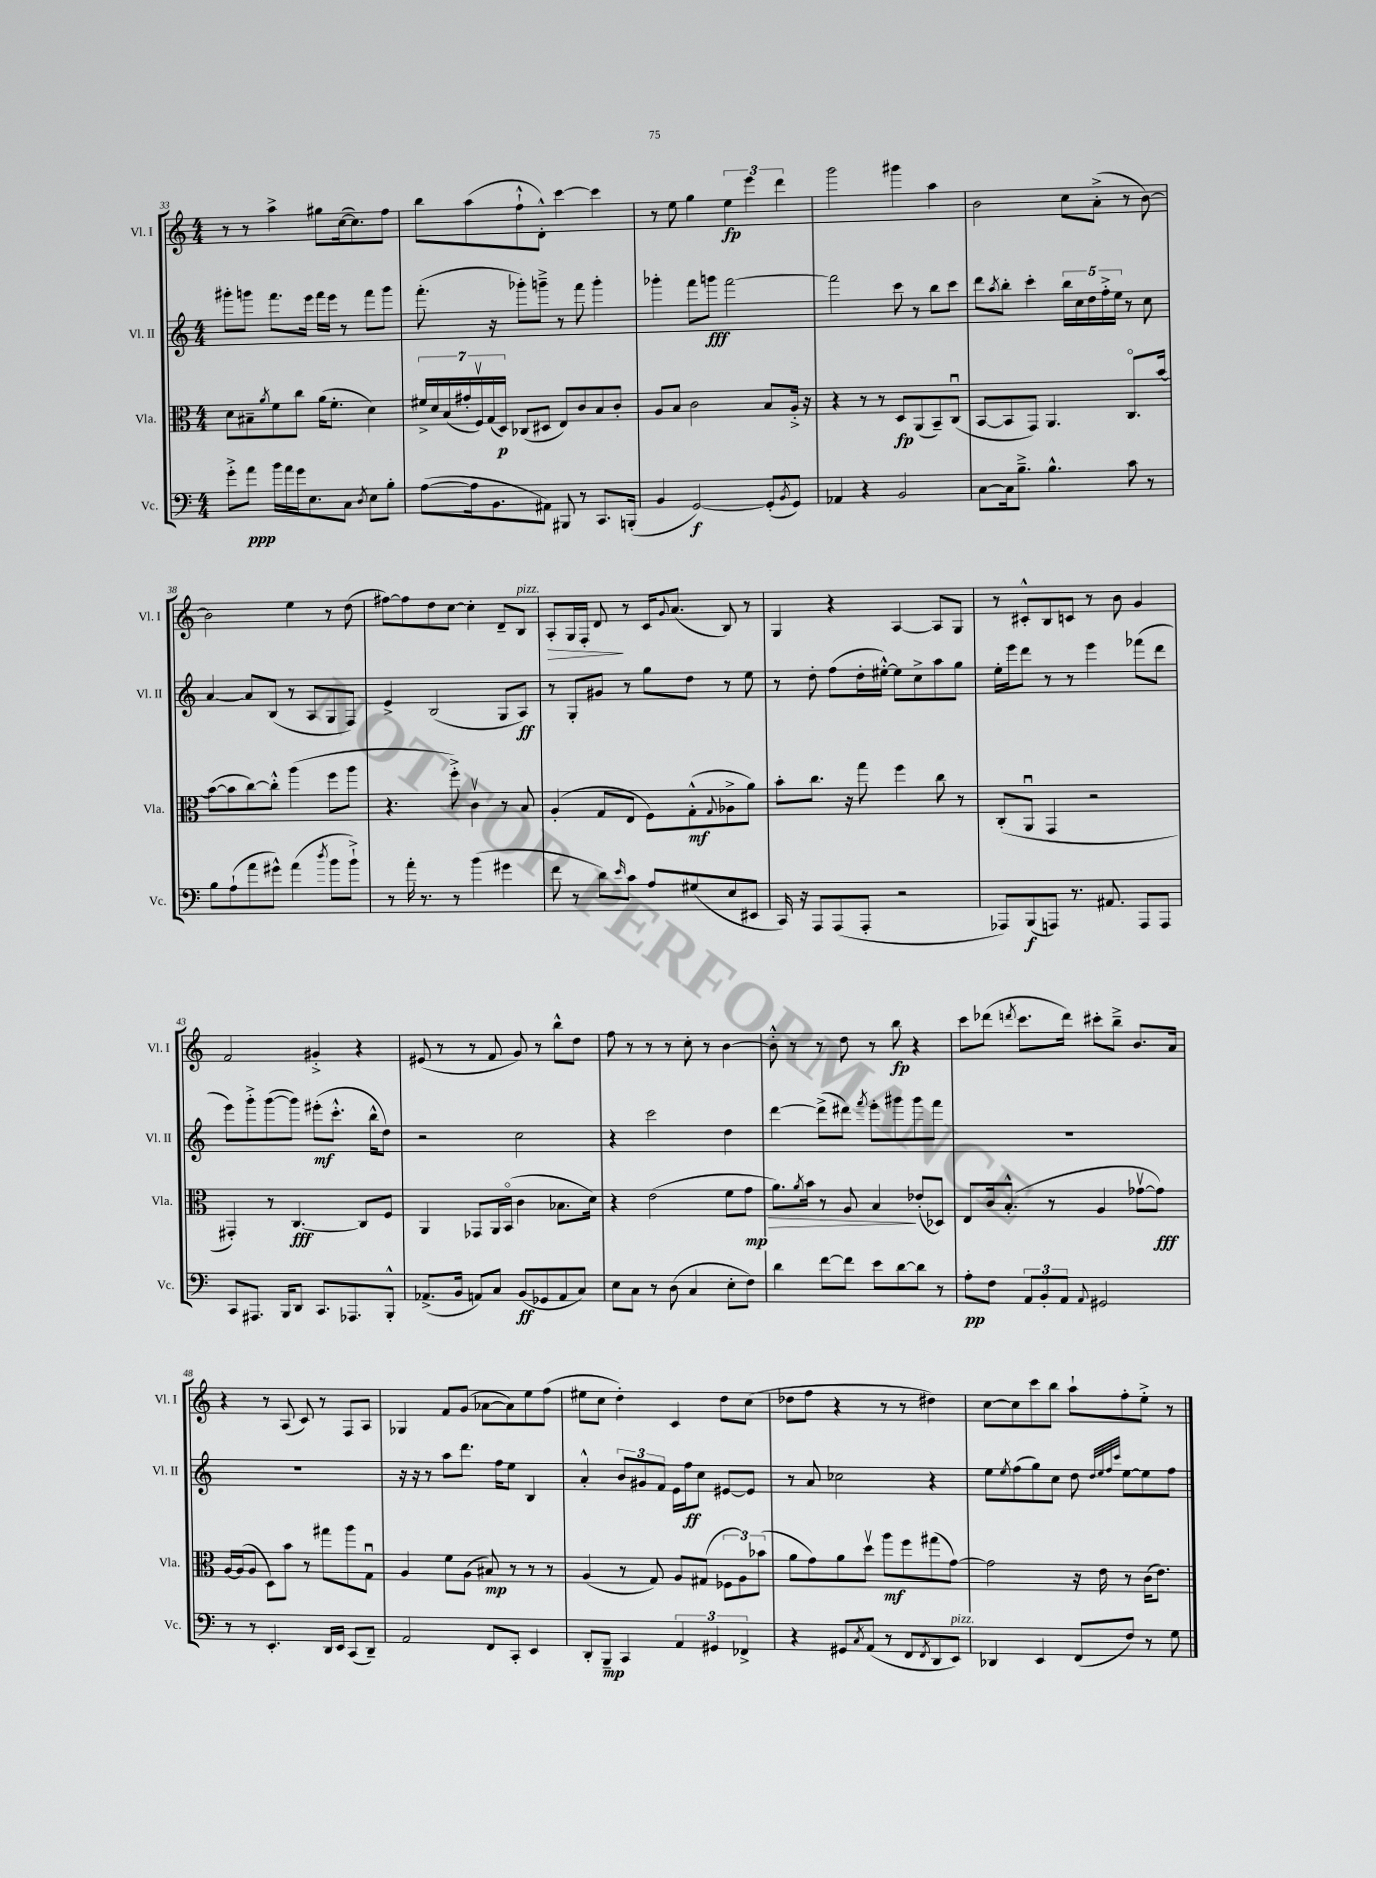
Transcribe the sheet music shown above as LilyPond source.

<<
\new StaffGroup <<
\new Staff = "s0" \with { instrumentName = "Vl. I" shortInstrumentName = "Vl. I" } {
    \clef treble \key c \major \numericTimeSignature \time 4/4
    r8 r8 a''4-> gis''8 c''16~( c''8.) f''8 |
    b''8 a''8( f''8-!-^ d'8-.-^) c'''4~ c'''4 |
    r8 e''8 g''4 \tuplet 3/2 { e''4\fp e'''4 d'''4 } |
    g'''2 gis'''4 a''4 |
    b'2 c''8 a'8-.->( r8 b'8~) |
    b'2 e''4 r8 d''8( |
    fis''8~) fis''8 d''8 c''8~ c''4-. d'8-- b8^\markup { \italic "pizz." } |
    a8-.\> g16 f16-. d'8\! r8 c'16 \appoggiatura { g'8 } a'8.( b8) r8 |
    g4 r4 a4~ a8 g8 |
    r8 cis'8-.-^ b8 c'8 r8 b'8 g'4 |
    f'2 gis'4-.-> r4 |
    eis'8( r8 r8 f'8 g'8) r8 b''8-^ d''8 |
    f''8 r8 r8 r8 c''8-. r8 b'4~ |
    b'8-.-^ r8 r8 d''8 r8 b''8\fp r4 |
    c'''8 des'''8( \acciaccatura { d'''8 } c'''8. d'''16) cis'''8-. b''8---> b'8. a'16 |
    r4 r8 a8( c'8) r8 f8 a8 |
    ges4 f'8 g'8( aes'8~ aes'8) e''8 f''8( |
    eis''8 c''8 d''4-.) c'4 d''8 c''8( |
    des''8 f''8 r4 r8 r8 dis''4) |
    c''8~ c''8 c'''8 b''8 a''8-! f''8-. e''8-.-> r8 \bar "|." |
}
\new Staff = "s1" \with { instrumentName = "Vl. II" shortInstrumentName = "Vl. II" } {
    \clef treble \key c \major \numericTimeSignature \time 4/4
    gis'''8-. g'''8 f'''8. e'''16 f'''16 e'''16 r8 f'''8 g'''8 |
    f'''8.-.( r16 ges'''8-.) g'''8---> r8 f'''8 g'''4-. |
    ges'''4-. f'''8 g'''8\fff f'''2~ |
    f'''2 c'''8 r8 b''8 c'''8 |
    d'''8 \acciaccatura { a''8 } b''8-. c'''4-. \tuplet 5/4 { b''16 c''16 d''16 f''16-.-> e''16 } r8 c''8 |
    a'4~ a'8 b8( r8 a8 g8 f8) |
    e'4-> b2( g8 a8\ff) |
    r8 g8-. gis'8 r8 g''8 d''8 r8 e''8 |
    r8 d''8-. f''8( d''16-. eis''16~-.-^) eis''8 c''8-> a''8 g''8 |
    e''16-. e'''16 d'''8 r8 r8 e'''4 fes'''8( d'''8 |
    e'''8) g'''8-.-> g'''8~( g'''8) eis'''8-.\mf( c'''8.-.-^ b''16-^ d''8) |
    r2 c''2 |
    r4 c'''2 d''4 |
    d'''4~ d'''8->( dis'''8) \acciaccatura { f'''8 } e'''8-. gis'''8 gis'''8 f'''8 |
    R1 |
    R1 |
    r16 r16 r8 a''8 d'''8. f''16 e''8 b4 |
    a'4-.-^ \tuplet 3/2 { b'8 gis'8 f'8 } e'16 f''16\ff c''8 eis'8~ eis'8 |
    r8 a'8 ces''2 r4 |
    e''8 \acciaccatura { e''8 } f''8( g''8) c''8 d''8 \grace { d''32 e''32 f''32 c'''32 } e''8~ e''8 f''8 \bar "|." |
}
\new Staff = "s2" \with { instrumentName = "Vla." shortInstrumentName = "Vla." } {
    \clef alto \key c \major \numericTimeSignature \time 4/4
    d'8 bis8-- \acciaccatura { a'8 } f'8 c''8 a'16( f'8.-. d'4) |
    \tuplet 7/4 { fis'16-> d'16 b16( gis'16-. f16\upbow) g16( d16\p) } ces8( dis8 e8) c'8 b8 c'8-. |
    a8 b8 c'2 b8 a16-.-> r16 |
    r4 r8 r8 d8\fp a,8( b,8--) c8\downbow( |
    b,8~ b,8 g,8) a,4. c8.\flageolet b'16~ |
    b'8~( b'8 c''8~) c''8-.-^ a''4( f''8 a''8 |
    r4. f''8-.->) c'4\upbow r8 b8 |
    a4-.( g8 e8 f8) g8-.-^\mf( \appoggiatura { g8 } aes8-> a'8) |
    b'8-. c''8. r16 g''8 f''4 c''8 r8 |
    c8-.( a,8\downbow g,4 r2 |
    gis,4-.) r8 c4.~\fff c8 f8 |
    a,4 ges,8 a,16 b,16\flageolet( c'4 bes8. d'16) |
    r4 e'2( f'8 g'8\mp\> |
    a'8.) \acciaccatura { a'8 } b'16 r8 a8 b4\! ees'8-.( des8) |
    e8 c'16 b8.-.-^( r8 a4 ges'8~\upbow ges'8\fff) |
    a16~ a16( a8 d8) b'8 r8 gis''8 a''8 g8\downbow |
    a4 f'8 a8( bis8\mp) r8 r8 r8 |
    a4( r8 g8) a8 gis8( \tuplet 3/2 { fes8 a8) bes'8( } |
    a'8 g'8) a'8 d''8\upbow a''8\mf f''8 gis''8( g'8~) |
    g'2 r16 e'16 r8 c'16( e'8.) \bar "|." |
}
\new Staff = "s3" \with { instrumentName = "Vc." shortInstrumentName = "Vc." } {
    \clef bass \key c \major \numericTimeSignature \time 4/4
    g'8-.-> a'8\ppp b'16 a'16 g'16 e8. c8 \acciaccatura { d8 } e8 b8-. |
    a8~( a16 b,8. ais,8) bis,,8 r8 c,8. b,,16-.( |
    b,4 g,2~\f) g,8-.( \acciaccatura { b,8 } g,8) |
    aes,4 r4 b,2 |
    c8~ c16 b8.---> b4.-^ c'8 r8 |
    b8 a8-!( a'8 gis'8-^) a'4( \acciaccatura { d''8 } b'8 b'8-!->) |
    r8 a'16-. r8. r8 b'4( gis'4 |
    f'8 r8 d'8) \grace { e'16 } c'8 a8 gis8( e8 eis,8 |
    c,16) r16 a,,8 a,,8( a,,8-. r2 |
    aes,,8) b,,8\f( a,,8) r8. ais,8. a,,8 a,,8 |
    c,8 ais,,8. b,,16 d,8 c,8. aes,,8. b,,8-.-^ |
    aes,8.->( b,16 a,8) c8 b,8\ff( ges,8 a,8 c8) |
    e8 c8 r8 d8( c4 e8-. f8) |
    d'4 f'8~ f'8 e'8 d'8~ d'8 r8 |
    a8-.\pp f8 \tuplet 3/2 { a,8 b,8-. a,8 } \appoggiatura { a,8 } gis,2 |
    r8 r8 e,4.-. d,16 e,16 c,8( d,8--) |
    a,2 f,8 c,8-. e,4 |
    d,8-. b,,8--\mp c,4 \tuplet 3/2 { a,4 gis,4 fes,4-> } |
    r4 gis,8 \acciaccatura { c8 } a,8( r8 f,8 \acciaccatura { f,8 } d,8 e,8^\markup { \italic "pizz." }) |
    des,4 e,4 f,8( f8) r8 g8 \bar "|." |
}
>>
>>
\layout { \context { \Score currentBarNumber = #33 } }
